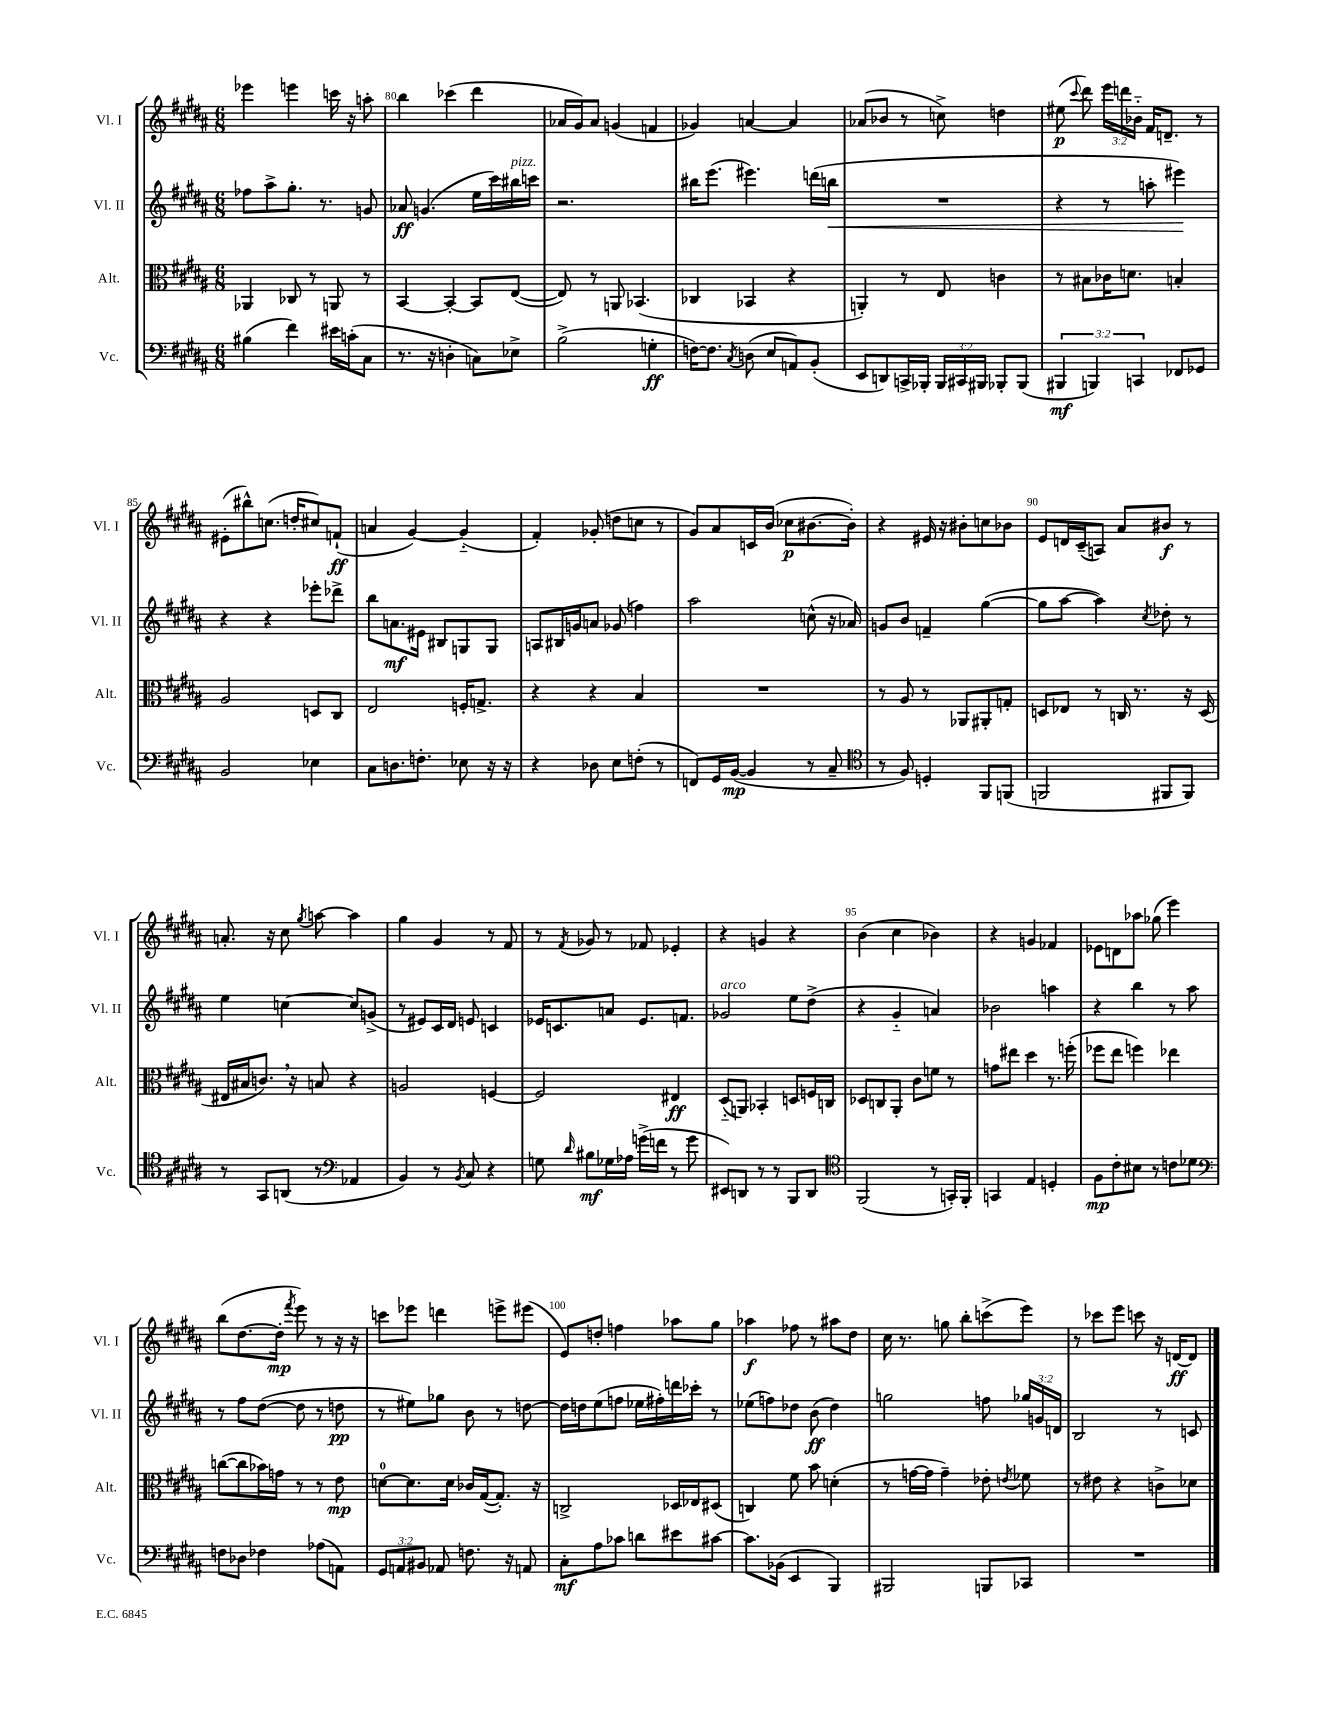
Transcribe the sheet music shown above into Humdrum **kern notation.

**kern	**kern	**kern	**kern
*staff4	*staff3	*staff2	*staff1
*clefF4	*clefC3	*clefG2	*clefG2
*k[f#c#g#d#a#]	*k[f#c#g#d#a#]	*k[f#c#g#d#a#]	*k[f#c#g#d#a#]
*M6/8	*M6/8	*M6/8	*M6/8
(4B#\	4AA-/	8ff-\L	4eee-\
.	.	8aa#^\	.
4f#\)	8C-/	8.gg#'\J	4eee\
.	8r	.	.
.	.	8.r	.
16e#\LL	8AA/	.	16ccc\
(16c'\J	.	.	16r
8C#\J	8r	8g/	8aa'\
=	=	=	=
8.r	[4BB/	8a-/	4bb\
.	.	(4.g/	.
16r	.	.	.
4D'\	4BB'/_	.	(4ccc-\
8C\L)	8BB/]L	16ee\LL	4ddd#\
.	.	16ccc#\)	.
8E-^\J	([8E/J	16bb#\	.
.	.	16ccc\JJ	.
=	=	=	=
(2B^\	8E/])	2.r	16a-/LL
.	.	.	16g#/J)
.	8r	.	8a-/J
.	8AA/	.	(4g/
.	(4.BB-/	.	.
4G'\	.	.	4f/
=	=	=	=
[16F\LK)	4C-/	16bb#\LK	4g-/)
8.F\]J	.	(8.eee\J	.
8qC#/	.	.	.
(8D\	4BB-/	4.eee#\)	[4a/
8E/L	.	.	.
8AA/)	4r	.	4a/]
(8BB'/J	.	(16ddd\LL	.
.	.	16bb\JJ	.
=	=	=	=
8EE/L	4AA'/)	2.r	(8a-/L
8DD/)	.	.	8b-/J
16CC^/L	8r	.	8r
16BBB-'/JJ	.	.	.
24BBB-/LL	8E/	.	8cc^\)
24CC#/	.	.	.
24BBB#/JJ	.	.	.
8BBB-'/L	4c\	.	4dd\
(8BBB-/J	.	.	.
=	=	=	=
6BBB#/	8r	4r	(8ee#\
.	.	.	8qqccc#/
.	8B#\L	.	8ddd#\)
6BBB/)	.	.	.
.	16c-\K	8r	24eee\LL
.	.	.	24ddd\
.	8.d\J	.	.
6CC/	.	.	24b-'~\JJ
.	.	8aa'\	16f#/LK
.	.	.	8.d~/J
8FF-/L	4B'/	4eee#\)	.
8GG-/J	.	.	8r
=	=	=	=
2BB/	2A#/	4r	(8e#'\L
.	.	.	8bb#^^\)
.	.	4r	(8.cc\J
.	.	.	16dd'/LK
4E-\	8D/L	8eee-'\L	8cc#/)
.	8C#/J	8ddd-^\J	(8f`/J
=	=	=	=
8C#\L	2E/	8bb\L	4a/
8.D\	.	8.a\	.
.	.	.	[4g#/)
8.F'\J	.	16e#\Jk	.
.	.	8B#/L	.
8E-\	16F'/LK	8G/	(4g#'~/]
.	8.G^/J	.	.
16r	.	8G/J	.
16r	.	.	.
=	=	=	=
4r	4r	8A/L	4f#'/)
.	.	16B#/L	.
.	.	16g/J	.
8D-\	4r	8a/J	(8g-'/
8E\L	.	(8g-/	8dd\L
(8F'\J	4B/	4ff\)	8cc\J
8r	.	.	8r
=	=	=	=
8FF/L)	2.r	2aa#\	8g#/L)
16GG#/L	.	.	8a#/
([16BB/JJ	.	.	.
4BB/]	.	.	16c/L
.	.	.	(16b/JJ
.	.	.	8cc-\L
8r	.	(8cc^^\	[8.b#\
8C#~/	.	16r	.
.	.	16a-/)	16b#'\]Jk)
=	=	=	=
*clefC4	*	*	*
8r	8r	8g/L	4r
8F#/)	8A#/	8b/J	.
4D'/	8r	4f~/	16e#/
.	.	.	16r
.	8AA-/L	.	8b#'\L
8FF#/L	8AA#'/	([4gg#\	8cc\
(8FF/J	8G'/J	.	8b-\J
=	=	=	=
2FF/	8D/L	8gg#\]L	8e/L
.	8E-/J	[8aa#\J	16d/L
.	.	.	(16c#~/J
.	8r	4aa#\])	8A/J)
.	16C/	.	8a#/L
.	8.r	.	.
.	.	8qcc#/	.
8FF#/L	.	8dd-'\	8b#/J
8FF#/J)	16r	8r	8r
.	(16D/	.	.
=	=	=	=
8r	16E#/LL	4ee\	8.a'/
.	16B#/J	.	.
8GG#/L	8.c/J)	.	.
.	.	.	16r
(8AA/J	.	[4cc\	8cc#\
.	16r	.	.
.	.	.	8qgg#/
8r	8B/	.	[8aa\
*clefF4	*	*	*
4AA-/	4r	8cc/]L	4aa\]
.	.	(8g^/J	.
=	=	=	=
4BB/)	2A/	8r	4gg#\
.	.	8e#/L)	.
8r	.	16c#/L	4g#/
.	.	16d#/JJ	.
8qBB/	.	.	.
8C#/	.	8e/	.
4r	[4F/	4c/	8r
.	.	.	8f#/
=	=	=	=
8G\	2F/]	16e-/LK	8r
.	.	8.c/	.
16qqd#/	.	.	8qf#/
8B#\L	.	.	8g-/
16G-\L	.	8a/J	8r
16A-\JJ	.	.	.
(16g^\LL	.	8.e-/L	8f-/
16f\JJ	.	.	.
8r	4E#/	.	4e-'/
.	.	8.f/J	.
8g\	.	.	.
=	=	=	=
8EE#/L)	(8D#'~/L	2g-/	4r
8DD/J	8AA/J)	.	.
8r	4BB-'/	.	4g/
8r	.	.	.
8BBB/L	8D/L	8ee\L	4r
8DD/J	16F/L	(8dd#^\J	.
.	16C/JJ	.	.
=	=	=	=
*clefC4	*	*	*
(2FF#/	8D-/L	4r	(4b\
.	8C/	.	.
.	8AA#'/J	4g#'~/	4cc#\
.	8c#\L	.	.
8r	8f\J	4a/)	4b-\)
16GG'/LL)	8r	.	.
16FF#'/JJ	.	.	.
=	=	=	=
4GG/	8g\L	2b-\	4r
.	8ee#\J	.	.
4E/	4dd#\	.	4g/
4D'/	8.r	4aa\	4f-/
.	(16ff'\	.	.
=	=	=	=
8F#\L	8ff-\L	4r	8e-\L
8c#'\	8ee\J	.	8d\
8B#\J	4ff\)	4bb\	8aa-\J
8r	.	.	(8gg-\
8c\L	4ee-\	8r	4eee\)
8d-\J	.	8aa#\	.
=	=	=	=
*clefF4	*	*	*
8F\L	([8cc\L	8r	(8bb\L
8D-\J	8cc\]	8ff#\L	[8.dd#\
4F-\	16b-\L)	([8dd#\J	.
.	16g\JJ	.	16dd#'\]Jk
.	.	.	8qfff#/
.	8r	8dd#\]	8eee\)
(8A-\L	8r	8r	8r
8AA\J)	8e\	8dd\	16r
.	.	.	16r
=	=	=	=
12GG#/L	[8d\L	8r	8ccc\L
12AA/	.	.	.
.	8.d\]	8ee#\L)	8eee-\J
12BB#/J	.	.	.
8AA-/	.	8gg-\J	4ddd\
.	16d\Jk	.	.
8.F\	16c-/LL	8b\	.
.	([16G#/J	.	.
.	8.G#'/]J)	8r	8eee^\L
16r	.	.	.
8AA/	.	[8dd\	(8eee#\J
.	16r	.	.
=	=	=	=
8C#'\L	2C^/	16dd\]LL	8e/L)
.	.	16dd\J	.
8A#\	.	(8ee\	8dd'/J
8c-\J	.	8ff\J	4ff\
8d\L	.	16ee-\LL	.
.	.	16ff#'\)	.
8e#\	16D-/LL	16ddd\	8aa-\L
.	16E-/J	16ccc-'\JJ	.
[8c#\J	(8D#/J	8r	8gg#\J
=	=	=	=
8.c#\]L	4C/)	(8ee-\L	4aa-\
.	.	8ff\)	.
(16BB-\Jk	.	.	.
4EE/	8f#\	8dd-\J	8ff-\
.	8b\	(8b\	8r
4BBB/)	(4d'\	4dd-\)	8aa#\L
.	.	.	8dd#\J
=	=	=	=
2BBB#/	8r	2gg\	16cc#\
.	.	.	8.r
.	[16g\LL	.	.
.	16g\]JJ	.	.
.	4g~\)	.	8gg\
.	.	.	8bb'\L
8BBB/L	8e-'\	8ff\	(8ccc^\
.	8qe/	.	.
8CC-/J	8f-\	24gg-/LL	8eee\J)
.	.	24g/	.
.	.	24d/JJ	.
=	=	=	=
2.r	8r	2B/	8r
.	8e#\	.	8ccc-\L
.	4r	.	8eee\J
.	.	.	8ccc\
.	8c^\L	8r	16r
.	.	.	[16d/LK
.	8d-\J	8c/	8d/]J
==	==	==	==
*-	*-	*-	*-
